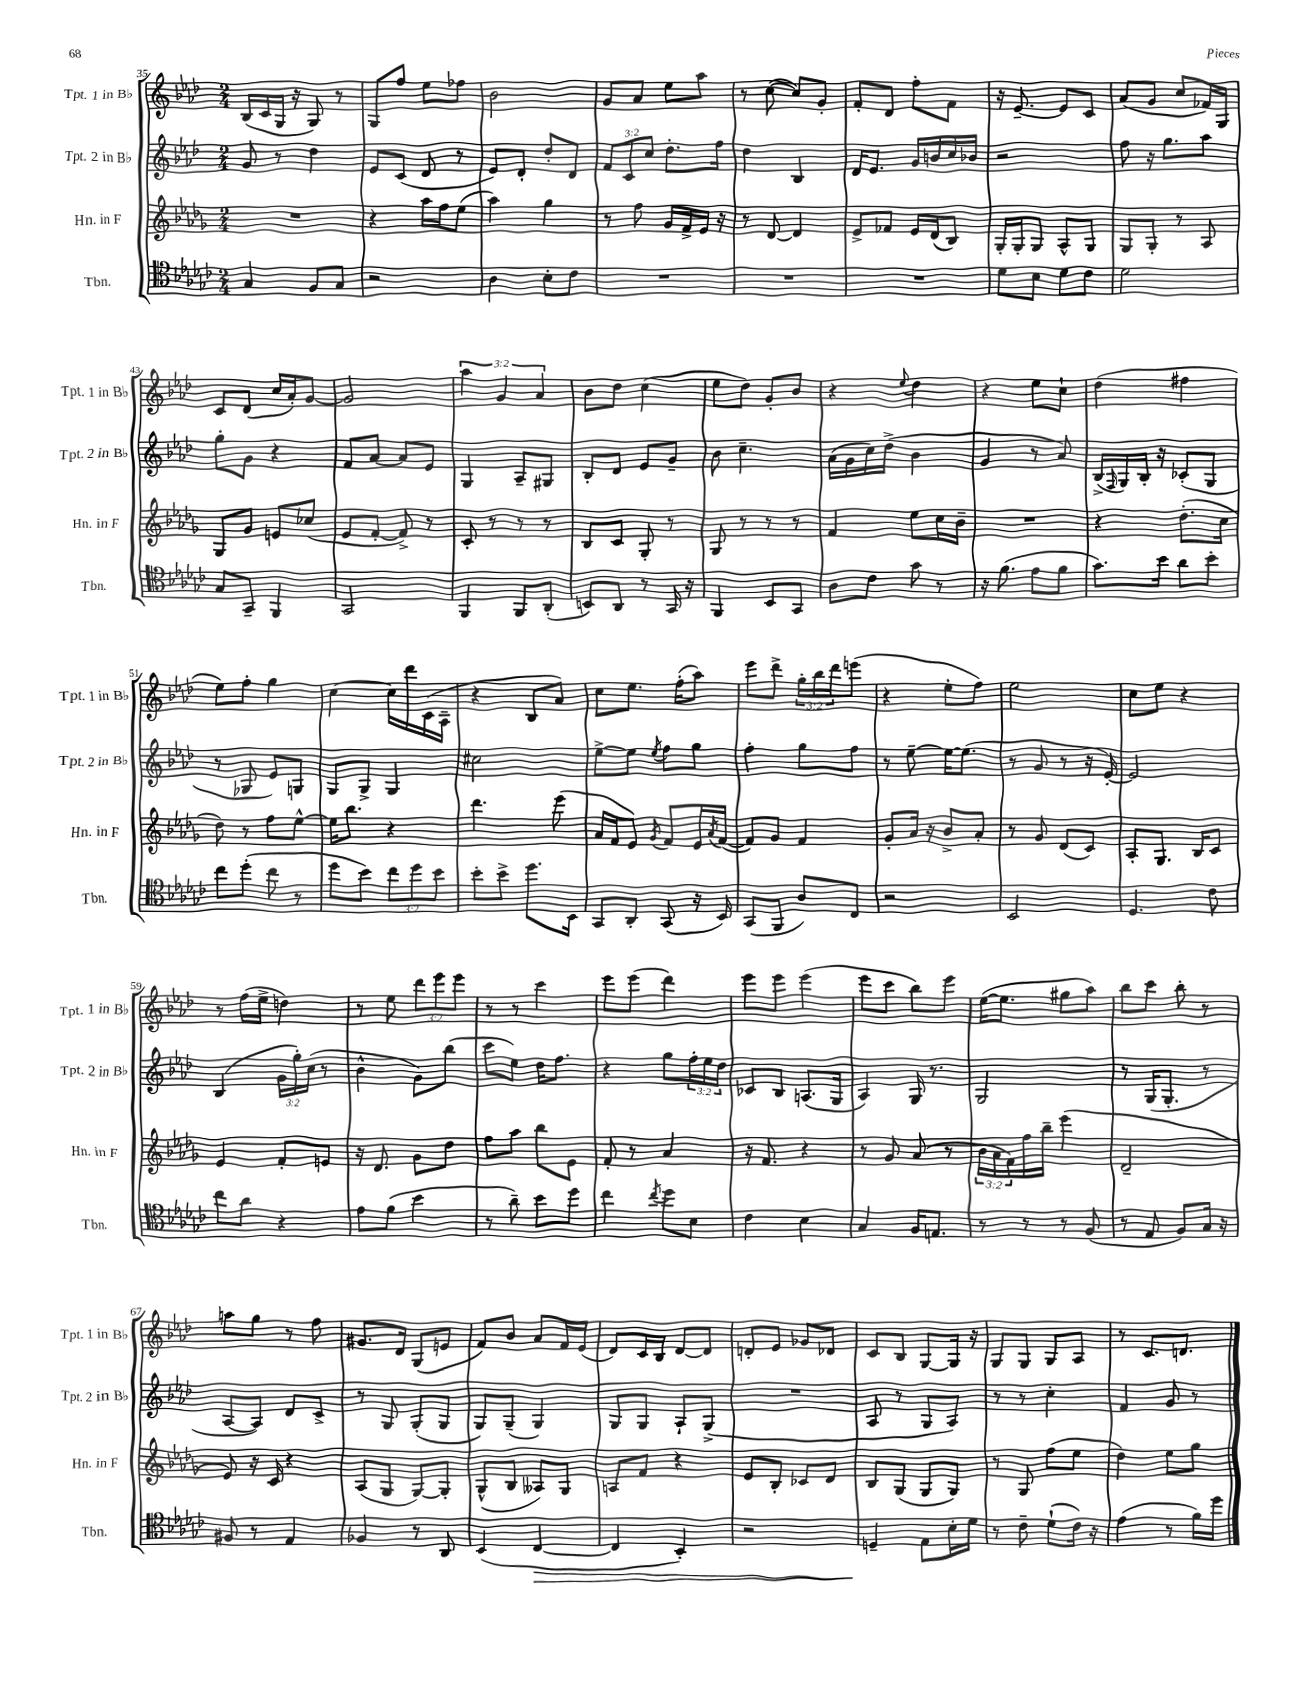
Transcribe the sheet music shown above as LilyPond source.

<<
\new StaffGroup <<
\new Staff = "s0" \with { instrumentName = "Tpt. 1 in Bb" shortInstrumentName = "Tpt. 1 in Bb" } {
    \clef treble \key aes \major \numericTimeSignature \time 2/4 \override Staff.TupletNumber.text = #tuplet-number::calc-fraction-text
    bes16( c'16 g16 r16 g8) r8 |
    g8 f''8 ees''8 fes''8 |
    bes'2 |
    g'8 aes'8 ees''8 aes''8 |
    r8 c''8~( c''8) g'8-. |
    f'8-. des'8 f''8-. f'8 |
    r16 ees'8.~-- ees'8 c'8 |
    aes'8( g'8 c''8 fes'16) g16 |
    c'8 des'8( c''16 aes'16-.) g'8~ |
    g'2 |
    \tuplet 3/2 { aes''4 g'4 aes'4 } |
    bes'8 des''8 c''4( |
    ees''8 des''8) g'8-. bes'8 |
    r4 \appoggiatura { ees''8 } des''4 |
    r4 ees''8 c''8-! |
    des''4( fis''4 |
    ees''8) f''8-. g''4 |
    c''4~ c''16 des'''16 c'16( aes16-- |
    r4 bes8 aes'8) |
    c''8 ees''8. f''16-.( aes''8) |
    ees'''8 des'''8-> \tuplet 3/2 { g''16-. bes''16 des'''16 } e'''8( |
    r4 ees''8-. f''8) |
    ees''2 |
    c''8 ees''8 r4 |
    r8 f''16( ees''16-> d''4) |
    r8 ees''8 \tuplet 3/2 { des'''8 ees'''8 ees'''8 } |
    r8 r8 c'''4 |
    ees'''8 ees'''8( des'''4) |
    ees'''8 ees'''8 ees'''4( |
    ees'''8 c'''8 bes''8) ees'''8 |
    ees''16~( ees''8. gis''8 aes''8) |
    bes''8 c'''8 bes''8-. r8 |
    a''8 g''8 r8 f''8 |
    gis'8. des'16 g8( e'8 |
    f'8) bes'8 aes'8 f'16 ees'16( |
    des'8) c'16 bes16 des'8~ des'8 |
    d'8-. ees'8 ges'8 des'8 |
    c'8 bes8 g8~ g16 r16 |
    g8 g8 g8 aes8 |
    r8 c'8. d'8. \bar "|." |
}
\new Staff = "s1" \with { instrumentName = "Tpt. 2 in Bb" shortInstrumentName = "Tpt. 2 in Bb" } {
    \clef treble \key aes \major \numericTimeSignature \time 2/4 \override Staff.TupletNumber.text = #tuplet-number::calc-fraction-text
    g'8 r8 des''4 |
    ees'8 c'8( des'8 r8 |
    ees'8) des'8-. des''8-. des'8 |
    \tuplet 3/2 { f'8 c'8 c''8 } des''8.-. f''16 |
    des''4 bes4 |
    des'16 ees'8. g'16 b'16 c''16 bes'16 |
    r2 |
    f''8 r16 g''8. aes''8 |
    g''8-. g'8 r4 |
    f'8 aes'8~ aes'8 ees'8 |
    g4 aes8-- gis8 |
    bes8-. des'8 ees'8 g'8-- |
    bes'8 c''4.-- |
    aes'16( g'16 c''16) des''16->( bes'4 |
    g'4 r8 aes'8) |
    bes16->( \grace { f16 } g16) bes16-. r16 ces'8-.( g8 |
    r8 ges8 ees'8) g8 |
    g8 g8-> g4 |
    cis''2 |
    ees''8~-> ees''8 \acciaccatura { ees''8 } f''8 g''8 |
    f''4-. g''8 f''8 |
    r8 ees''8~-- ees''16~ ees''8.( |
    r8 g'8 r8 r16 ees'16~-.) |
    ees'2 |
    bes4( \tuplet 3/2 { g'16 g''16-.) c''16( } r8 |
    bes'4-^ g'8) bes''8( |
    c'''8 ees''8) des''16 f''8. |
    r4 g''8 \tuplet 3/2 { f''16-. ees''16 des''16 } |
    ces'8 bes8 a8.( g16 |
    aes4) g16 r8. |
    g2 |
    r8 g16( g8.-. r8 |
    aes8~ aes8) des'8 c'8-> |
    r8 g8 g8-.( g8 |
    g8) g8--( g4) |
    g8 g8 aes8-! g8->( |
    R2 |
    aes8 r8 g8 aes8) |
    r8 r8 c''4-. |
    f'4 g'8 r8 \bar "|." |
}
\new Staff = "s2" \with { instrumentName = "Hn. in F" shortInstrumentName = "Hn. in F" } {
    \clef treble \key des \major \numericTimeSignature \time 2/4 \override Staff.TupletNumber.text = #tuplet-number::calc-fraction-text
    R2 |
    r4 aes''16 f''16 ees''8( |
    aes''4) ges''4 |
    r8 f''8 ges'16 f'16-> ees'16 r16 |
    r8 des'8~ des'4 |
    ees'8-> fes'8 ees'16 des'16( bes8) |
    ges16-. ges16-. ges8 aes8-^ ges8 |
    ges8 ges8-. r8 aes8 |
    ges8 ges'8 e'8 ces''8( |
    ees'8 f'8~-. f'8->) r8 |
    c'8-. r8 r8 r8 |
    bes8 c'8 ges8-. r8 |
    ges8 r8 r8 r8 |
    f'4 ees''8 c''16 bes'16-- |
    R2 |
    r4 des''8.-.( c''16 |
    des''8) r8 f''8 ees''8~-^ |
    ees''16 bes''8. r4 |
    des'''4. ees'''8( |
    aes'16 f'16 ees'8) \acciaccatura { ges'8 } f'8 ees'16 \acciaccatura { aes'8 } f'16~( |
    f'8) ges'8 f'4 |
    ges'8-. aes'16 r16 bes'8-> aes'8-. |
    r8 ges'8 des'8( c'8) |
    aes8-. ges8. bes16 c'8 |
    ees'4 f'8-. e'8 |
    r16 des'8. ges'8 des''8 |
    f''8 aes''8 bes''8 ees'8 |
    f'8-. r8 aes'4 |
    r16 f'8. r4 |
    r8 ges'8 aes'8( r8 |
    \tuplet 3/2 { bes'16 aes'16 f'16) } f''16 bes''16-- ees'''4( |
    des'2-- |
    ees'8) r16 c'16 r4 |
    aes8( ges8 ges8~) ges8-. |
    ges8-^( bes8 aeses8) ges8 |
    a8 f'8 r4 |
    ees'8 bes8-. ces'8 des'8 |
    bes8 ges8( ges8 ges8) |
    r8 ges8 f''8( ees''8 |
    des''4) ees''8 ges''8 \bar "|." |
}
\new Staff = "s3" \with { instrumentName = "Tbn." shortInstrumentName = "Tbn." } {
    \clef tenor \key ges \major \numericTimeSignature \time 2/4 \override Staff.TupletNumber.text = #tuplet-number::calc-fraction-text
    ges4 f8 ges8 |
    r2 |
    aes4 bes8-. ces'8 |
    R2 |
    R2 |
    R2 |
    des'8 bes8 des'8 ces'8 |
    des'2 |
    ges8 ges,8-- f,4 |
    ges,2 |
    f,4 f,8 aes,8-.( |
    b,8) aes,8 r8 ges,16 r16 |
    f,4 bes,8 ges,8 |
    aes8 ces'8 ges'8 r8 |
    r16 f'8.( ees'8 f'8 |
    ges'8.) bes'16 aes'8 bes'8-. |
    ces''8 des''8-.( ces''8 r8 |
    des''8 bes'8) \tuplet 3/2 { ces''8 des''8 bes'8 } |
    bes'8-. bes'8-> des''8. bes,16 |
    ges,8 aes,8-. ges,8( r16 bes,16) |
    ges,8( f,8 aes8) ces8 |
    r2 |
    bes,2 |
    des4. ces'8 |
    ces''8 aes'8 r4 |
    ees'8 f'8( bes'4 |
    r8 aes'8--) bes'8 des''8 |
    ces''4 \acciaccatura { ces''8 } des''8 bes8 |
    ces'4 bes4 |
    ges4 f16 e8. |
    r8 r8 r8 f8( |
    r8 ees8 f8) ges16 r16 |
    fis8 r8 ees4 |
    fes4 r8 aes,8 |
    bes,4( ces4~\> |
    ces4 bes,4-.) |
    r2 |
    d4--\! ees8 bes16-. des'16 |
    r8 ces'8-- des'8-!( ces'16) r16 |
    ees'4( r8 f'16) des''16 \bar "|." |
}
>>
>>
\layout { \context { \Score currentBarNumber = #35 } }
